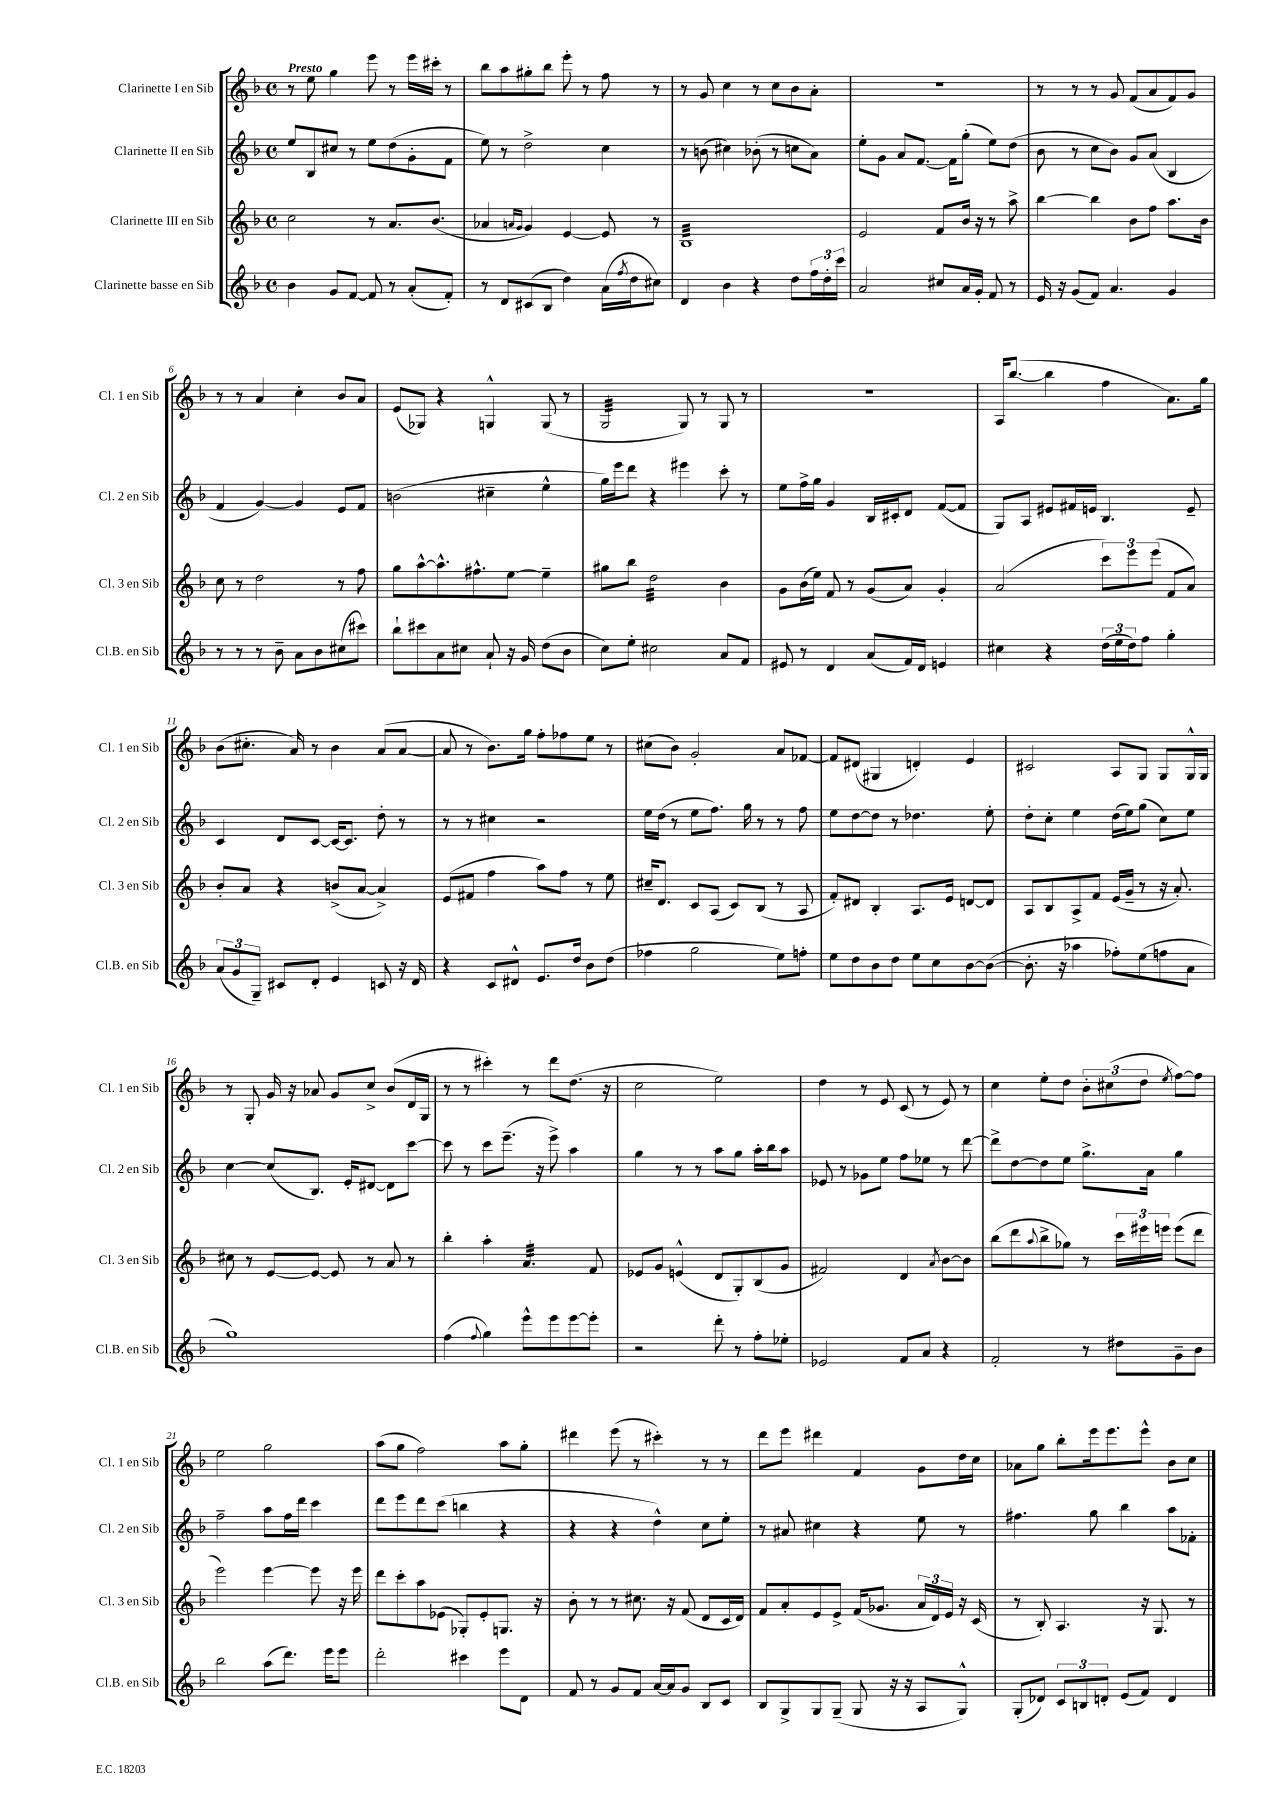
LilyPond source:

<<
\new StaffGroup <<
\new Staff = "s0" \with { instrumentName = "Clarinette I en Sib" shortInstrumentName = "Cl. 1 en Sib" } {
    \clef treble \key f \major \defaultTimeSignature \time 4/4 \tempo "Presto"
    r8 e''8 g''4 e'''8 r8 e'''16 cis'''16-. r8 |
    bes''8 a''8 gis''8-. bes''8 e'''8-. r8 f''8 r8 |
    r8 g'8 c''4 r8 c''8 bes'8 a'8-. |
    r1 |
    r8 r8 r8 g'8 f'8( a'8 f'8) g'8 |
    r8 r8 a'4 c''4-. bes'8 a'8 |
    e'8( ges8) r4 g4-^ g8( r8 |
    g2:32 g8) r8 g8 r8 |
    R1 |
    a16 bes''8.~( bes''4 f''4 a'8.) g''16 |
    bes'8( cis''8.-. a'16) r8 bes'4 a'8( a'8~ |
    a'8 r8 bes'8.) g''16 f''8-. fes''8 e''8 r8 |
    cis''8( bes'8) g'2-. a'8 fes'8~ |
    fes'8 dis'8( gis4 d'4-.) e'4 |
    cis'2 a8 g8 g8 g16-^ g16 |
    r8 g8-. g'16 r16 aes'8 g'8 c''8-> bes'8( d'16 g16 |
    r8 r8 cis'''4-.) r8 d'''8 d''8.( r16 |
    c''2 e''2) |
    d''4 r8 e'8 c'8( r8 e'8) r8 |
    c''4 e''8-. d''8 \tuplet 3/2 { bes'8-. cis''8( d''8 } \acciaccatura { e''8 } f''8~) f''8 |
    e''2 g''2 |
    a''8( g''8 f''2) a''8 g''8-. |
    dis'''4 e'''8( r8 cis'''4-.) r8 r8 |
    d'''8 e'''8 dis'''4 f'4 g'8 d''16 c''16 |
    aes'8 g''8 bes''8-. e'''16 e'''8. e'''8-^ bes'8 c''8 \bar "|." |
}
\new Staff = "s1" \with { instrumentName = "Clarinette II en Sib" shortInstrumentName = "Cl. 2 en Sib" } {
    \clef treble \key f \major \defaultTimeSignature \time 4/4
    e''8 bes8 cis''8 r8 e''8 d''8( g'8-. f'8 |
    e''8) r8 d''2-> c''4 |
    r8 b'8( cis''4) bes'8-.( r8 c''8 a'8) |
    e''8-. g'8 a'8 f'8.~ f'16 g''8-.( e''8) d''8( |
    bes'8 r8 c''8 bes'8) g'8 a'8( bes4 |
    f'4 g'4~) g'4 e'8 f'8 |
    b'2( cis''4-- e''4-^ |
    g''16) e'''16 d'''8 r4 eis'''4 c'''8-. r8 |
    e''8 f''16-> g''16 g'4 bes16 cis'16-. d'8 f'8~( f'8 |
    g8) a8 eis'8 fis'16 e'16 bes4. e'8-- |
    c'4 d'8 c'8~ c'16~ c'8. d''8-. r8 |
    r8 r8 cis''4 r2 |
    e''16 d''16( r8 e''8 f''8.) g''16 r8 r8 f''8 |
    e''8 d''8~ d''8 r8 des''4. e''8-. |
    d''8-. c''8-. e''4 d''16( e''16) g''8( c''8) e''8 |
    c''4~ c''8( bes8.) e'16-. dis'8~ dis'8 c'''8~ |
    c'''8 r8 c'''8 e'''8.--( r16 e'''8->) a''4 |
    g''4 r8 r8 a''8 g''8 a''16-. bes''16 a''8 |
    ees'8 r8 ges'8 e''8 f''8 ees''8 r8 d'''8~ |
    d'''8-> d''8~ d''8 e''8 g''8.-> a'16 g''4 |
    f''2-- a''8 f''16 d'''16 c'''4 |
    d'''8 e'''8 d'''8 c'''8( b''4 r4 |
    r4 r4 d''4-^) c''8 e''8-. |
    r8 ais'8 cis''4 r4 e''8 r8 |
    fis''4. g''8 bes''4 a''8 fes'8-. \bar "|." |
}
\new Staff = "s2" \with { instrumentName = "Clarinette III en Sib" shortInstrumentName = "Cl. 3 en Sib" } {
    \clef treble \key f \major \defaultTimeSignature \time 4/4
    c''2 r8 a'8. bes'8.( |
    aes'4 \grace { a'16 g'16 } g'4) e'4~ e'8 r8 |
    bes1:32 |
    e'2 f'8 bes'16 r16 r8 a''8-> |
    bes''4~ bes''4 bes'8 f''8 a''8. bes'16 |
    c''8 r8 d''2 r8 f''8 |
    g''8 a''8~-^ a''8.-^ fis''8.-^ e''8~ e''4-- |
    gis''8 bes''8 d''2:32 bes'4 |
    g'8 bes'16( e''16) f'8 r8 g'8( a'8) g'4-. |
    a'2( \tuplet 3/2 { c'''8) e'''8 e'''8( } f'8 a'8) |
    bes'8-. a'8 r4 b'8->( a'8~ a'4->) |
    e'8( fis'8 f''4 a''8) f''8 r8 e''8 |
    cis''16-- d'8. c'8 a8( c'8) bes8( r8 a8 |
    f'8-.) dis'8 bes4-. a8. e'16 d'8~ d'8 |
    a8 bes8 a8-> f'8 e'16( g'16-- r8 r16 a'8.-.) |
    cis''8 r8 e'8~ e'8~ e'8 r8 a'8 r8 |
    bes''4-. a''4-. a'4.:32 f'8 |
    ees'8 g'8 e'4-^( d'8 g8-.) bes8( g'8 |
    fis'2) d'4 \acciaccatura { a'8 } bes'8~ bes'8 |
    bes''8( d'''8 \appoggiatura { a''8 } bes''8-> ges''8) r8 \tuplet 3/2 { c'''16 eis'''16 e'''16 } e'''8( d'''8 |
    e'''2) e'''4~ e'''8 r16 e'''16 |
    d'''8 c'''8-. a''8 ees'8( ges8-.) ees'8-. g8. r16 |
    bes'8-. r8 r8 cis''8. r16 f'8( d'8 c'16 d'16) |
    f'8 a'8-. e'8 e'8-> f'16( ges'8. \tuplet 3/2 { a'16 d'16) e'16 } r16 c'16( |
    r8 bes8-.) a4. r16 g8. r8 \bar "|." |
}
\new Staff = "s3" \with { instrumentName = "Clarinette basse en Sib" shortInstrumentName = "Cl.B. en Sib" } {
    \clef treble \key f \major \defaultTimeSignature \time 4/4
    bes'4 g'8 f'8~ f'8 r8 a'8-.( f'8-.) |
    r8 d'8 cis'8( bes8 d''4) a'16( \acciaccatura { f''8 } d''16 cis''8) |
    d'4 bes'4 r4 d''8 \tuplet 3/2 { f''16 d''16-. c'''16 } |
    a'2 cis''8 a'16 g'16-. f'8 r8 |
    e'16 r16 g'8( f'8) a'4. g'4 |
    r8 r8 r8 bes'8-- a'8 bes'8 cis''8( cis'''8) |
    bes''8-! cis'''8 a'8 cis''8 a'8-! r16 g'16 d''8( bes'8 |
    c''8) e''8-. cis''2 a'8 f'8 |
    eis'8 r8 d'4 a'8( f'16) d'16 e'4 |
    cis''4 r4 \tuplet 3/2 { d''16( e''16 d''16) } f''8 g''4-. |
    \tuplet 3/2 { a'8( g'8 g8--) } cis'8 d'8-. e'4 c'8 r16 d'16 |
    r4 c'8 dis'8-^ e'8. d''16 bes'8 d''8( |
    fes''4 g''2 e''8) f''8-. |
    e''8 d''8 bes'8 d''8 e''8 c''8 bes'8~ bes'8~( |
    bes'8.-. r16 aes''4 fes''8-.) e''8( f''8 a'8 |
    g''1) |
    f''4( \appoggiatura { f''8 } g''4) e'''8-^ e'''8 e'''8~ e'''8-. |
    r2 d'''8-. r8 f''8-. ees''8-. |
    ees'2 f'8 a'8 r4 |
    f'2-. r8 dis''8 g'8-- bes'8 |
    bes''2 a''8( d'''8.) e'''16 e'''8 |
    d'''2-. cis'''4 e'''8 d'8 |
    f'8 r8 g'8 f'8 a'16~ a'16 g'8 bes8 c'8 |
    bes8 g8-> g8 g8--( g8 r16 r16 a8 g8-^) |
    g8-.( des'8) \tuplet 3/2 { c'8 b8 d'8-. } e'8( f'8) d'4 \bar "|." |
}
>>
>>
